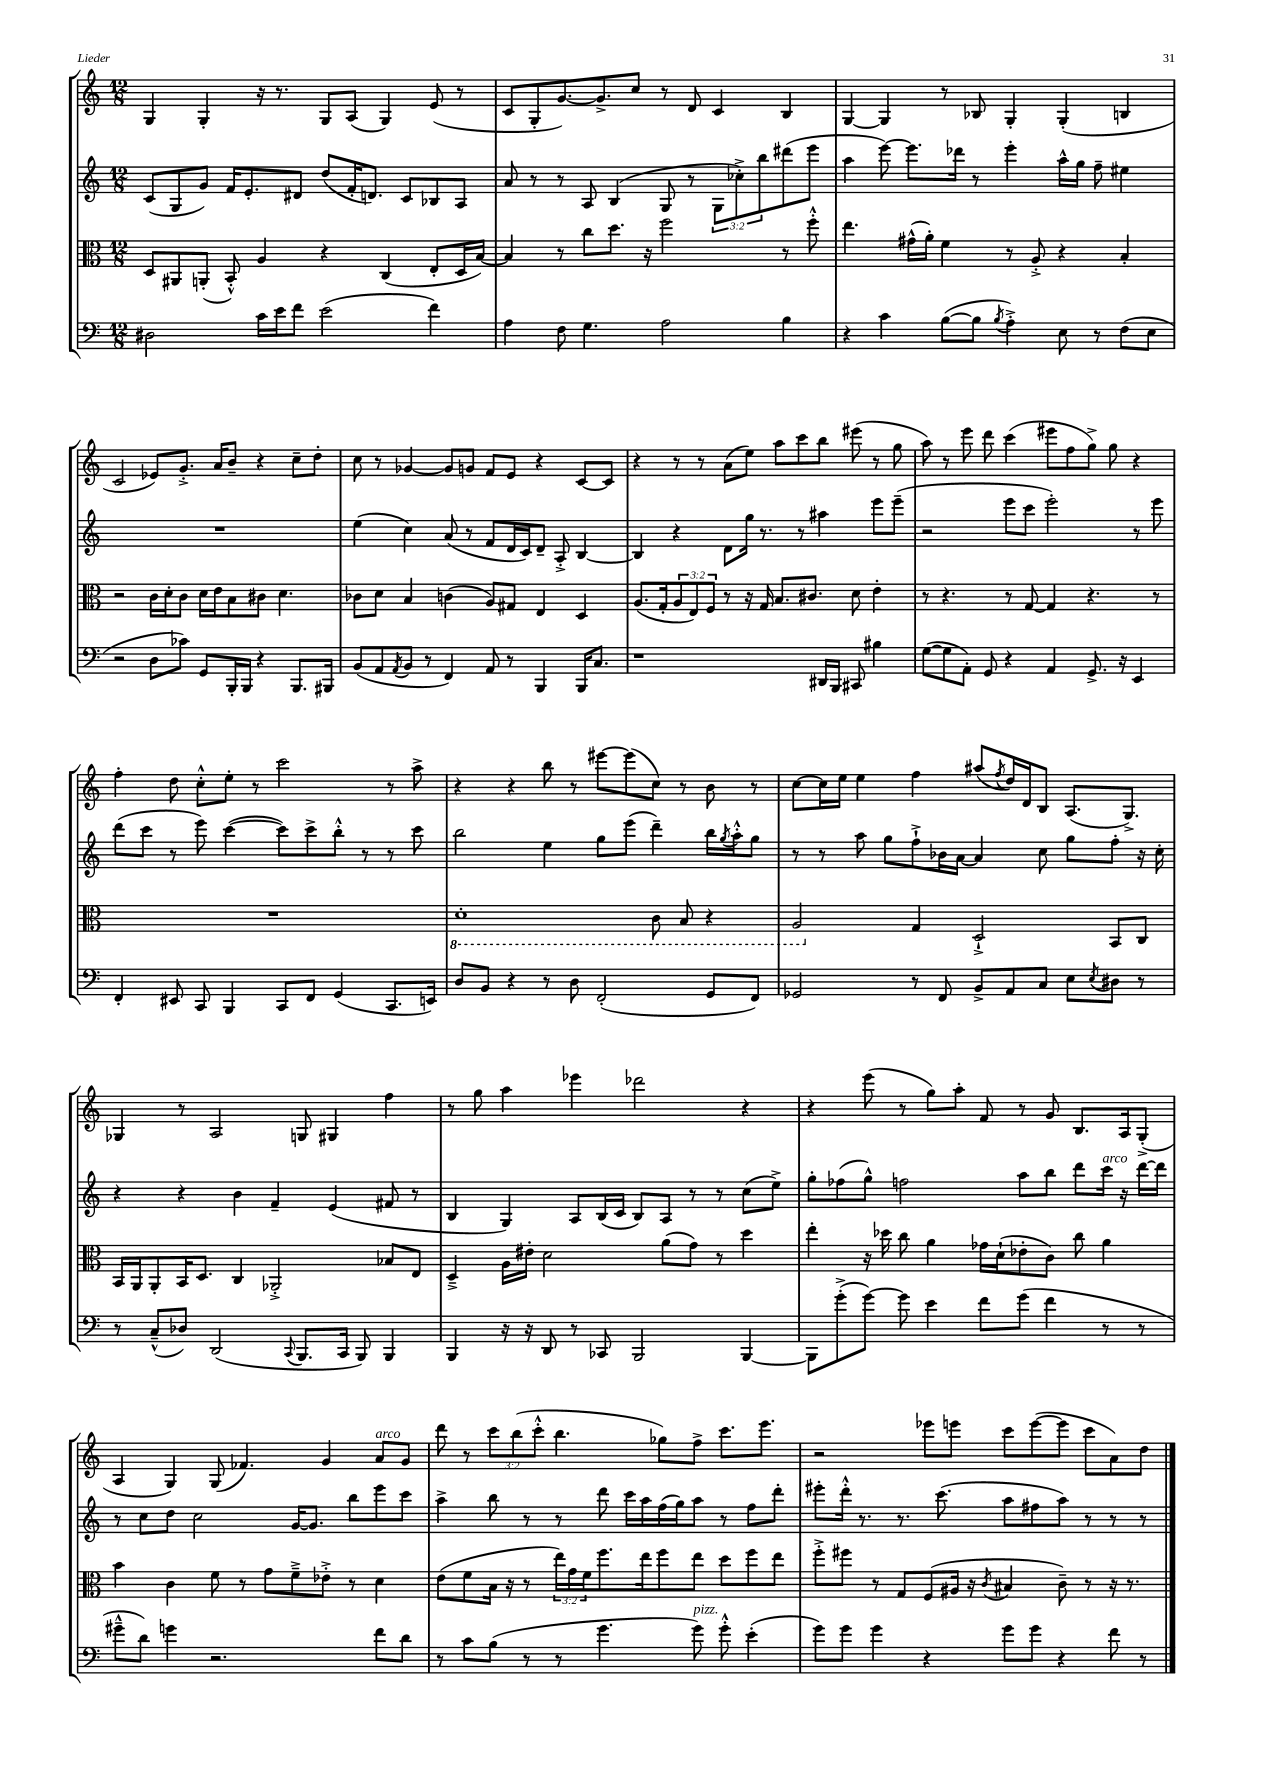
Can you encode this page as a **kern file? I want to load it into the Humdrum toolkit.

**kern	**kern	**kern	**kern
*part4	*part3	*part2	*part1
*staff4	*staff3	*staff2	*staff1
*clefF4	*clefC3	*clefG2	*clefG2
*k[]	*k[]	*k[]	*k[]
*M12/8	*M12/8	*M12/8	*M12/8
=21	=21	=21	=21
2D#X\	8D/L	(8c/L	4G/
.	8AA#X/	8G/	.
.	(8AAn'/J	8g/J)	4G'/
.	8BB'^^/)	16f/KL	.
.	.	8.e'/	.
16c\LL	4A/	.	16r
16e\J	.	.	8.r
8f\J	.	8d#X/J	.
(2e\	4r	(8dd/L	8G/L
.	.	16f'/K	(8A/J
.	.	8.dn/J)	.
.	(4C/	.	4G/)
.	.	8c/L	.
4f\)	8E'/L	8B-X/	(8e/
.	16D/L	8A/J	8r
.	[16B/JJ)	.	.
=22	=22	=22	=22
4A\	4B/]	8a/	8c/L
.	.	8r	8G'/
8F\	8r	8r	[8.g/)
4.G\	8cc\L	8A/	.
.	.	.	8.g^/]
.	8.dd\J	(4B/	.
.	.	.	8cc/J
.	16r	.	.
2A\	2ff\	8G/	8r
.	.	8r	8d/
.	.	12G\L	4c/
.	.	12cc-X'^\)	.
.	.	12bb\	.
4B\	8r	(8ddd#X\	4B/
.	8ff'^^\	8eee\J	.
=23	=23	=23	=23
4r	4.ee\	4aa\	[4G/
4c\	.	[8eee\)	4G/]
.	(16g#X^^\LL	8.eee\L]	.
.	16a'\JJ)	.	.
([8B\L	4f\	.	8r
.	.	16ddd-X\Jk	.
8B\J]	.	8r	8B-X/
8qB/	.	.	.
4A'^\)	8r	4eee'\	4G'/
.	8A'^/	.	.
8E\	4r	16aa^^\LL	(4G'/
.	.	16gg\JJ	.
8r	.	8ff~\	.
(8F\L	4B'/	4ee#X\	4Bn/
8E\J	.	.	.
!!LO:LB:g=z
=24	=24	=24	=24
2r	2r	1.r	2c/
8D\L	16c\LL	.	8e-X/L)
.	16d'\J	.	.
8c-X\J)	8c\J	.	8.g'^/J
8GG/L	16d\LL	.	.
.	16e\J	.	16a/KL
16BBB'/L	8B\	.	8b~/J
16BBB/JJ	.	.	.
4r	8c#X\J	.	4r
.	4.d\	.	.
8.BBB/L	.	.	8cc~\L
.	.	.	8dd'\J
16BBB#X/Jk	.	.	.
=25	=25	=25	=25
(8BB/L	8c-X\L	(4ee\	8cc\
8AA/	8d\J	.	8r
8qAA/	.	.	.
8BB/J	4B/	4cc\)	[4g-X/
8r	.	.	.
4FF/)	(4cn\	(8a/	8g-/L]
.	.	8r	8gn/J
8AA/	8A/L)	8f/L	8f/L
8r	8G#X/J	16d/L	8e/J
.	.	16c/J)	.
4BBB/	4E/	8d~/J	4r
.	.	8A'^/	.
16BBB/KL	4D/	[4B/	[8c/L
8.C/J	.	.	.
.	.	.	8c/J]
=26	=26	=26	=26
1r	(8.A/L	4B/]	4r
.	16G'/k	.	.
.	12A/	4r	8r
.	12E/)	.	.
.	.	.	8r
.	12F/J	.	.
.	8r	8d\L	(8a\L
.	16r	16gg\Jk	8ee\J)
.	16G/	8.r	.
.	8.B/L	.	8aa\L
.	.	8r	8ccc\
.	8.c#X/J	.	.
16DD#X/LL	.	4aa#X\	8bb\J
16BBB/JJ	.	.	.
8CC#X/	8d\	.	(8eee#X\
4B#X\	4e'\	8eee\L	8r
.	.	(8eee~\J	8gg\
=27	=27	=27	=27
([8G\L	8r	2r	8aa\)
8G\]	4.r	.	8r
8AA'\J)	.	.	8eee\
8GG/	.	.	8ddd\
4r	8r	8eee\L	(4ccc\
.	[8G/	8ccc\J	.
4AA/	4G/]	2eee'\)	8eee#X\L
.	.	.	8ff\
8.GG^/	4.r	.	8gg^\J)
.	.	.	8gg\
16r	.	.	.
4EE/	.	8r	4r
.	8r	8eee\	.
!!LO:LB:g=z
=28	=28	=28	=28
4FF'/	1.r	(8ddd\L	4ff'\
.	.	8ccc\J	.
8EE#X/	.	8r	8dd\
8CC/	.	8eee\)	8cc'^^\L
4BBB/	.	([4ccc\	8ee'\J
.	.	.	8r
8CC/L	.	8ccc\L])	2ccc\
8FF/J	.	8ccc^\	.
(4GG/	.	8bb'^^\J	.
.	.	8r	.
8.CC/L	.	8r	8r
.	.	8ccc\	8aa^\
16EEn/Jk)	.	.	.
=29	=29	=29	=29
*	*8ba	*	*
8D/L	1D'	2bb\	4r
8BB/J	.	.	.
4r	.	.	4r
8r	.	4ee\	8bb\
8D\	.	.	8r
(2FF'/	.	8gg\L	[8eee#X\L
.	.	(8eee\J	(8eee#\]
.	8C\	4ddd~\)	8cc\J)
.	8BB/	.	8r
8GG/L	4r	16bb\LL	8b\
.	.	8qgg/	.
.	.	16aa'^^\J	.
8FF/J)	.	8gg\J	8r
=30	=30	=30	=30
2GG-X/	2AA/	8r	[8cc\L
.	.	8r	16cc\L]
.	.	.	16ee\JJ
.	.	8aa\	4ee\
.	.	8gg\L	.
*	*X8ba	*	*
8r	4G/	8ff`^\	4ff\
8FF/	.	16b-X\L	.
.	.	[16a\JJ	.
8BB^/L	2D`^/	4a/]	(8aa#X/L
.	.	.	8qff/
8AA/	.	.	16dd/L)
.	.	.	16d/J
8C/J	.	8cc\	8B/J
8E\L	.	8gg\L	(8.A/L
8qE/	.	.	.
8D#X\J	8BB/L	8ff'\J	.
.	.	.	8.G^/J)
8r	8C/J	16r	.
.	.	16cc'\	.
!!LO:LB:g=z
=31	=31	=31	=31
8r	16BB/LL	4r	4G-X/
.	16AA/J	.	.
(8C~^^/L	8AA'/	.	.
8D-X/J)	16BB/K	4r	8r
.	8.D/J	.	.
(2DD/	.	.	2A/
.	4C/	4b\	.
.	2AA-X'^/	4f~/	.
8qqCC/	.	.	.
8.BBB/L	.	.	8Gn/
.	.	(4e/	4G#X/
16CC/Jk	.	.	.
8BBB/)	.	.	.
4BBB/	8B-X/L	8f#X/	4ff\
.	8E/J	8r	.
=32	=32	=32	=32
4BBB/	4D~^/	4B/	8r
.	.	.	8gg\
16r	16A\LL	4G/)	4aa\
16r	16e#X'\JJ	.	.
8DD/	2d\	.	.
8r	.	8A/L	4eee-X\
8CC-X/	.	(16B/L	.
.	.	16c/JJ	.
2BBB/	.	8B/L)	2ddd-X\
.	(8a\L	8A/J	.
.	8g\J)	8r	.
.	8r	8r	.
[4BBB/	4dd\	(8cc\L	4r
.	.	8ee^\J)	.
=33	=33	=33	=33
8BBB\L]	4ee'\	8gg'\L	4r
(8g'^\	.	(8ff-X\	.
[8g\J)	16r	8gg^^\J)	(8eee\
.	16dd-X\	.	.
8g\]	8cc\	2ffn\	8r
4e\	4a\	.	8gg\L)
.	.	.	8aa'\J
8f\L	16g-X\LL	.	8f/
.	(16d`\J	.	.
(8g\J	8e-X'\	8aa\L	8r
4f\	8c\J)	8bb\J	8g/
.	8cc\	8ddd\L	8.B/L
!	!	!LO:TX:a:i:t=arco	!
8r	4a\	16ccc\Jk	.
.	.	16r	16A/k
8r	.	[16ddd\LL	(8G'^/J
.	.	16ddd\JJ]	.
!!LO:LB:g=z
=34	=34	=34	=34
8g#X~^^\L	4b\	8r	4A/
8d\J)	.	8cc\L	.
4gn\	4c\	8dd\J	4G/)
.	.	2cc\	.
2.r	8f\	.	(8G/
.	8r	.	4.f-X/)
.	8g\L	.	.
.	8f~^\	[16g/KL	.
.	.	8.g/J]	.
.	8e-X'^\J	.	4g/
.	8r	8bb\L	.
!	!	!	!LO:TX:a:i:t=arco
8f\L	4d\	8eee\	8a/L
8d\J	.	8ccc\J	8g/J
=35	=35	=35	=35
8r	(8e\L	4aa^\	8ddd\
8c\L	8f\	.	8r
(8B\J	16B\Jk	8bb\	12ccc\L
.	16r	.	.
.	.	.	(12bb\
8r	8r	8r	.
.	.	.	12ccc'^^\J
8r	24ee\LL)	8r	4.bb\
.	24g\	.	.
.	24f\J	.	.
4.g\	8.ff\	8ddd\	.
.	.	16ccc\LL	.
.	16ee\k	16aa\	.
.	8ff\	(16ff\	8gg-X\L)
.	.	16gg\J)	.
!LO:TX:a:i:t=pizz.	!	!	!
8g\)	8ee\J	8aa\J	8ff^\J
8g'^^\	8dd\L	8r	8.ccc\L
(4e'\	8ff\	8ff\L	.
.	.	.	8.eee\J
.	8ee\J	8ddd'\J	.
=36	=36	=36	=36
8g\L)	8ff'^\L	8eee#X'\L	2r
8g\J	8ff#X\J	16ddd'^^\Jk	.
.	.	8.r	.
4g\	8r	.	.
.	8G/L	8.r	.
4r	(8F/	.	8eee-X\L
.	.	(8.ccc\	.
.	16A#X/Jk	.	8eeen\J
.	16r	.	.
.	8qc/	.	.
8g\L	4B#X/	8aa\L	8ccc\L
8g\J	.	8ff#X\	([8eee\
4r	8c~\)	8aa\J)	8eee\J]
.	8r	8r	8ccc\L
8f\	16r	8r	8a\)
.	8.r	.	.
8r	.	8r	8dd\J
==	==	==	==
*-	*-	*-	*-
